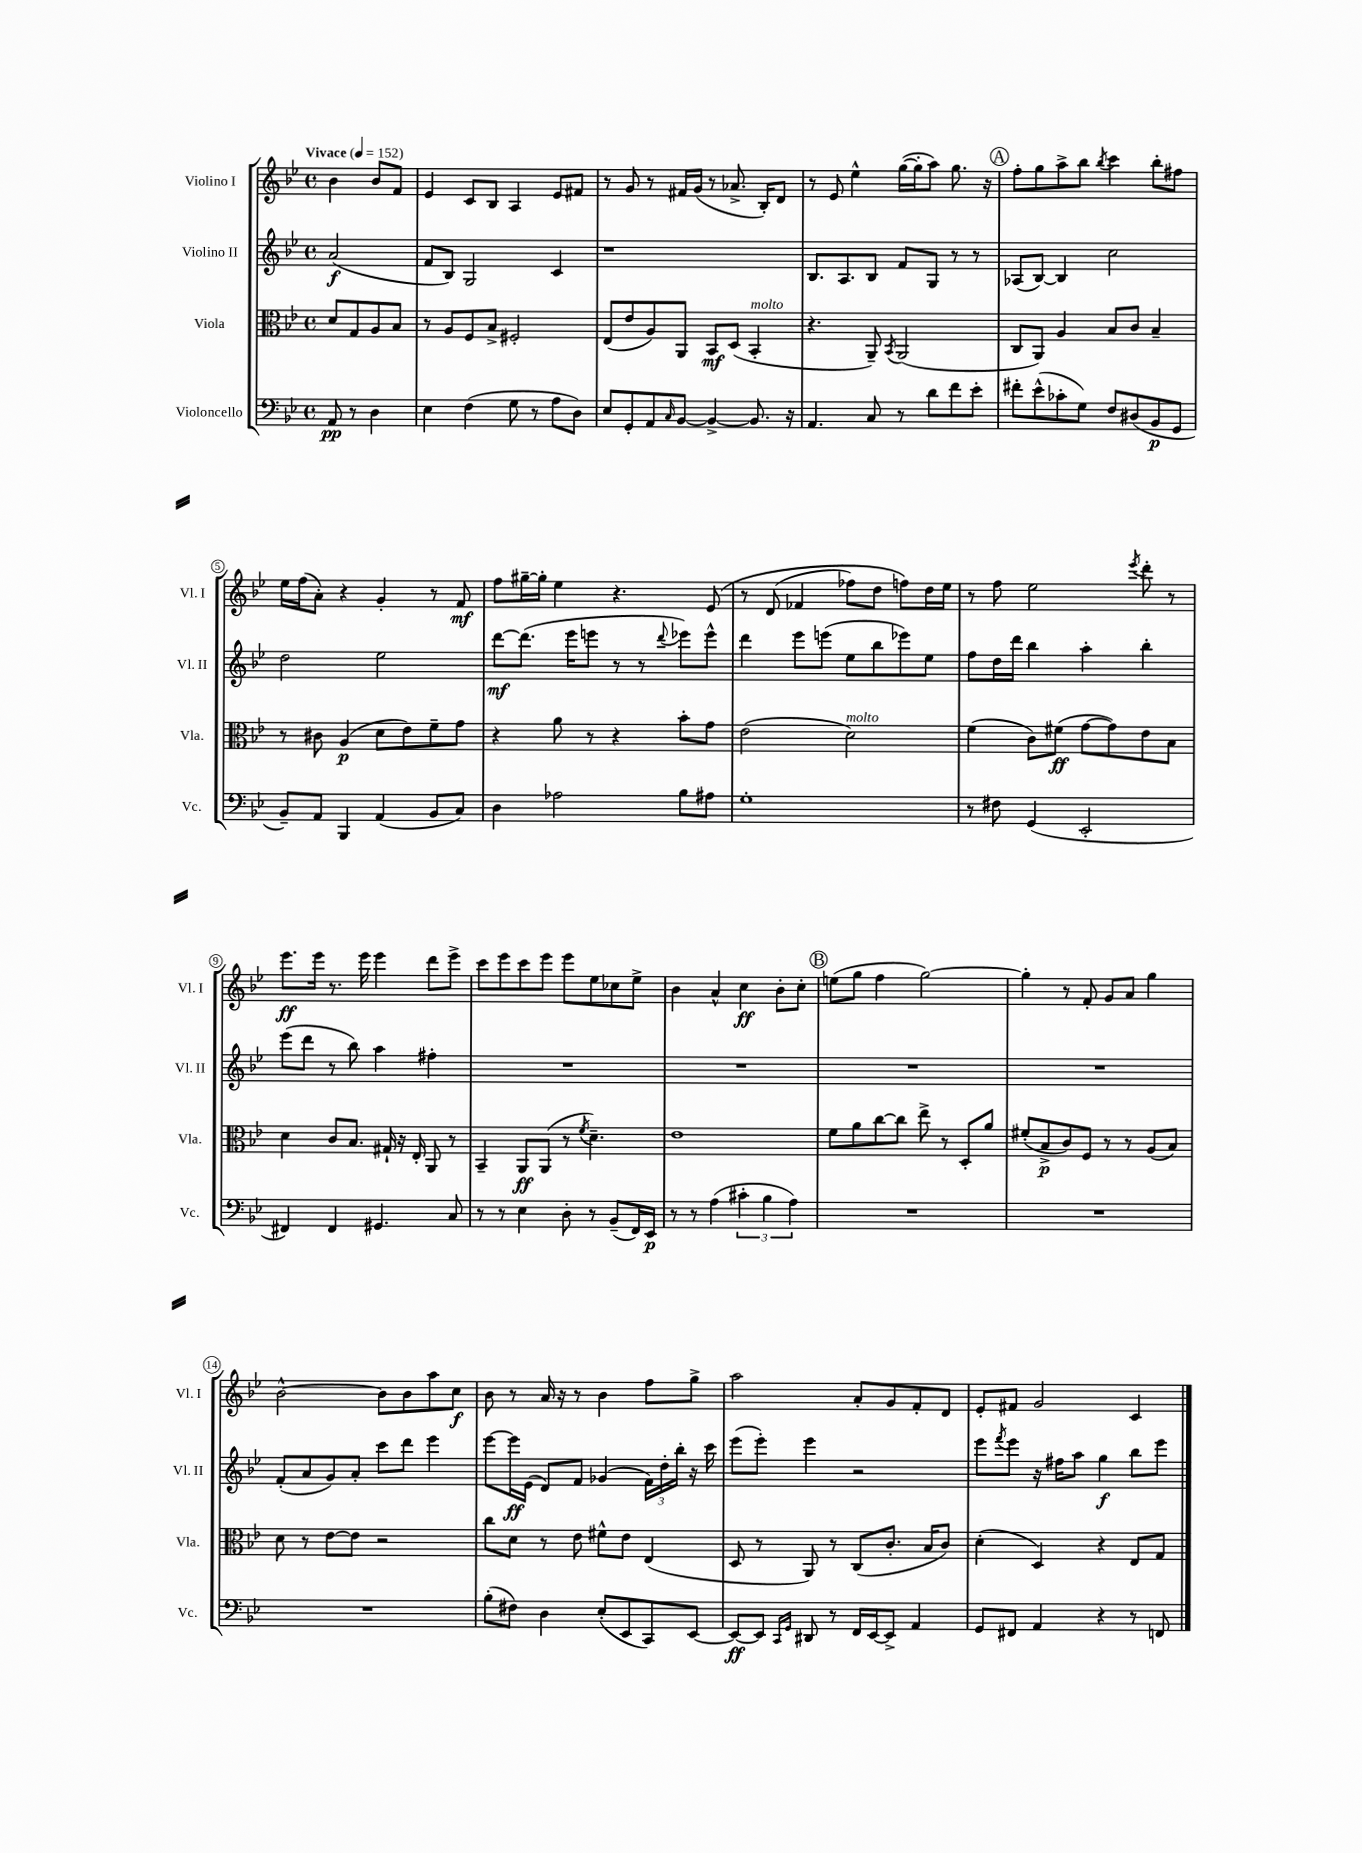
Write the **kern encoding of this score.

**kern	**kern	**kern	**kern
*staff4	*staff3	*staff2	*staff1
*clefF4	*clefC3	*clefG2	*clefG2
*k[b-e-]	*k[b-e-]	*k[b-e-]	*k[b-e-]
*M4/4	*M4/4	*M4/4	*M4/4
*met(c)	*met(c)	*met(c)	*met(c)
*MM152	*MM152	*MM152	*MM152
8AA	8d	(2a	4b-
8r	8G	.	.
4D	8A	.	8b-
.	8B-	.	8f
=	=	=	=
4E-	8r	8f	4e-
.	8A	8B-)	.
(4F	8F	2G	8c
.	8B-^	.	8B-
8G	2F#'	.	4A
8r	.	.	.
8A	.	4c	8e-
8D)	.	.	8f#
=	=	=	=
8E-	(8E-	1r	8r
8GG'	8e-	.	8g
8AA	8A)	.	8r
16qqC	.	.	.
[8BB-	8AA	.	16f#
.	.	.	(16g
4BB-^_	8BB-	.	8r
.	(8D	.	8.a-^
8.BB-]	4BB-'	.	.
.	.	.	16B-')
.	.	.	8d
16r	.	.	.
=	=	=	=
4.AA	4.r	8.B-	8r
.	.	.	8e-
.	.	8.A	.
.	.	.	4ee-^^
8C	8AA~)	8B-	.
.	8qBB-	.	.
8r	(2AA	8f	([16gg
.	.	.	16gg']
8d	.	8G	8aa)
8f	.	8r	8.gg
8e-'	.	8r	.
.	.	.	16r
=	=	=	=
8f#'	8C	(8A-	8ff'
(8e-^^	8AA)	[8B-)	8gg
8c-'	4A	4B-]	8aa^
8G)	.	.	8bb-
.	.	.	8qbb-
8F	8B-	2cc	4ccc
(8D#	8c	.	.
8BB-	4B-~	.	8bb-'
8GG	.	.	8ff#
=	=	=	=
8BB-~)	8r	2dd	16ee-
.	.	.	(16ff
8AA	8c#	.	8a')
4BBB-	(4A	.	4r
(4AA	8d	2ee-	4g'
.	8e-)	.	.
8BB-	8f~	.	8r
8C)	8g	.	8f
=	=	=	=
4D	4r	[8ddd	8ff
.	.	(8.ddd]	[16gg#~
.	.	.	16gg#']
2A-	8a	.	4ee-
.	.	16eee-	.
.	8r	8eee	.
.	4r	8r	4.r
.	.	8r	.
.	.	8qqddd	.
8B-	8b-'	8eee-)	.
8A#	8g	8eee-^^	&(8e-
=	=	=	=
1G'	(2e-	4ddd	8r
.	.	.	(8d
.	.	8eee-	4f-
.	.	(8eee	.
.	2d)	8ee-	8ff-)
.	.	8bb-	8dd
.	.	8eee-)	8ff&)
.	.	8ee-	16dd
.	.	.	16ee-
=	=	=	=
8r	(4f	8ff	8r
8F#	.	16dd	8ff
.	.	16ddd	.
(4GG	8c)	4bb-	2ee-
.	(8f#	.	.
2EE-'	[8g	4aa'	.
.	8g])	.	.
.	.	.	8qeee-
.	8e-	4bb-'	8ddd'
.	8B-	.	8r
=	=	=	=
4FF#)	4d	(8eee-	8.eee-
.	.	8ddd	.
.	.	.	16eee-
4FF#	8c	8r	8.r
.	8.B-	8bb-)	.
.	.	.	16eee-
4.GG#	.	4aa	4eee-
.	16G#`	.	.
.	16r	.	.
.	16E-'	.	.
.	8AA	4ff#'	8ddd
8C	8r	.	8eee-^
=	=	=	=
8r	4BB-~	1r	8ccc
8r	.	.	8eee-
4E-	8AA	.	8ccc
.	(8AA	.	8eee-
8D'	8r	.	8eee-
.	8qf	.	.
8r	4.d~)	.	8ee-
(8BB-~	.	.	8cc-
16FF)	.	.	8ee-^
16EE-	.	.	.
=	=	=	=
8r	1e-	1r	4b-
8r	.	.	.
(4A	.	.	4a^^
6c#'	.	.	4cc
6B-	.	.	.
.	.	.	8b-'
6A)	.	.	.
.	.	.	8cc'
=	=	=	=
1r	8f	1r	(8ee
.	8a	.	8gg
.	[8cc	.	4ff
.	8cc]	.	.
.	8ee-^	.	[2gg)
.	8r	.	.
.	8D'	.	.
.	8a	.	.
=	=	=	=
1r	(8f#'	1r	4gg']
.	8B-^	.	.
.	8c)	.	8r
.	8F	.	8f'
.	8r	.	8g
.	8r	.	8a
.	(8A	.	4gg
.	8B-)	.	.
=	=	=	=
1r	8d	(8f'	[2b-^^
.	8r	8a	.
.	[8e-	8g)	.
.	8e-]	8a'	.
.	2r	8ccc	8b-]
.	.	8ddd	8b-
.	.	4eee-	8aa
.	.	.	8cc
=	=	=	=
(8B-'	8cc	[8eee-	8b-
8F#)	8d	16eee-]	8r
.	.	(16e-	.
4D	8r	8d)	16a
.	.	.	16r
.	8e-	8f	8r
(8E-'	8f#^^	(4g-	4b-
8EE-	8e-	.	.
8CC)	(4E-	24f)	8ff
.	.	24dd'	.
.	.	24bb-'	.
[8EE-	.	16r	8gg^
.	.	16ccc	.
=	=	=	=
8EE-_	8D	(8eee-	2aa
8EE-]	8r	8eee-')	.
16qqCC	.	.	.
16qqGG	.	.	.
8DD#	8AA)	4eee-	.
8r	8r	.	.
16FF	(8C	2r	8a'
[16EE-	.	.	.
8EE-^]	8.c'	.	8g
4AA	.	.	8f'
.	16B-	.	.
.	8c)	.	8d
=	=	=	=
8GG	(4d'	8eee-	8e-'
.	.	8qfff	.
8FF#	.	8eee-	8f#
4AA	4D)	16r	2g
.	.	16ff#	.
.	.	8aa	.
4r	4r	4gg	.
8r	8E-	8bb-	4c
8FF	8G	8eee-	.
==	==	==	==
*-	*-	*-	*-
